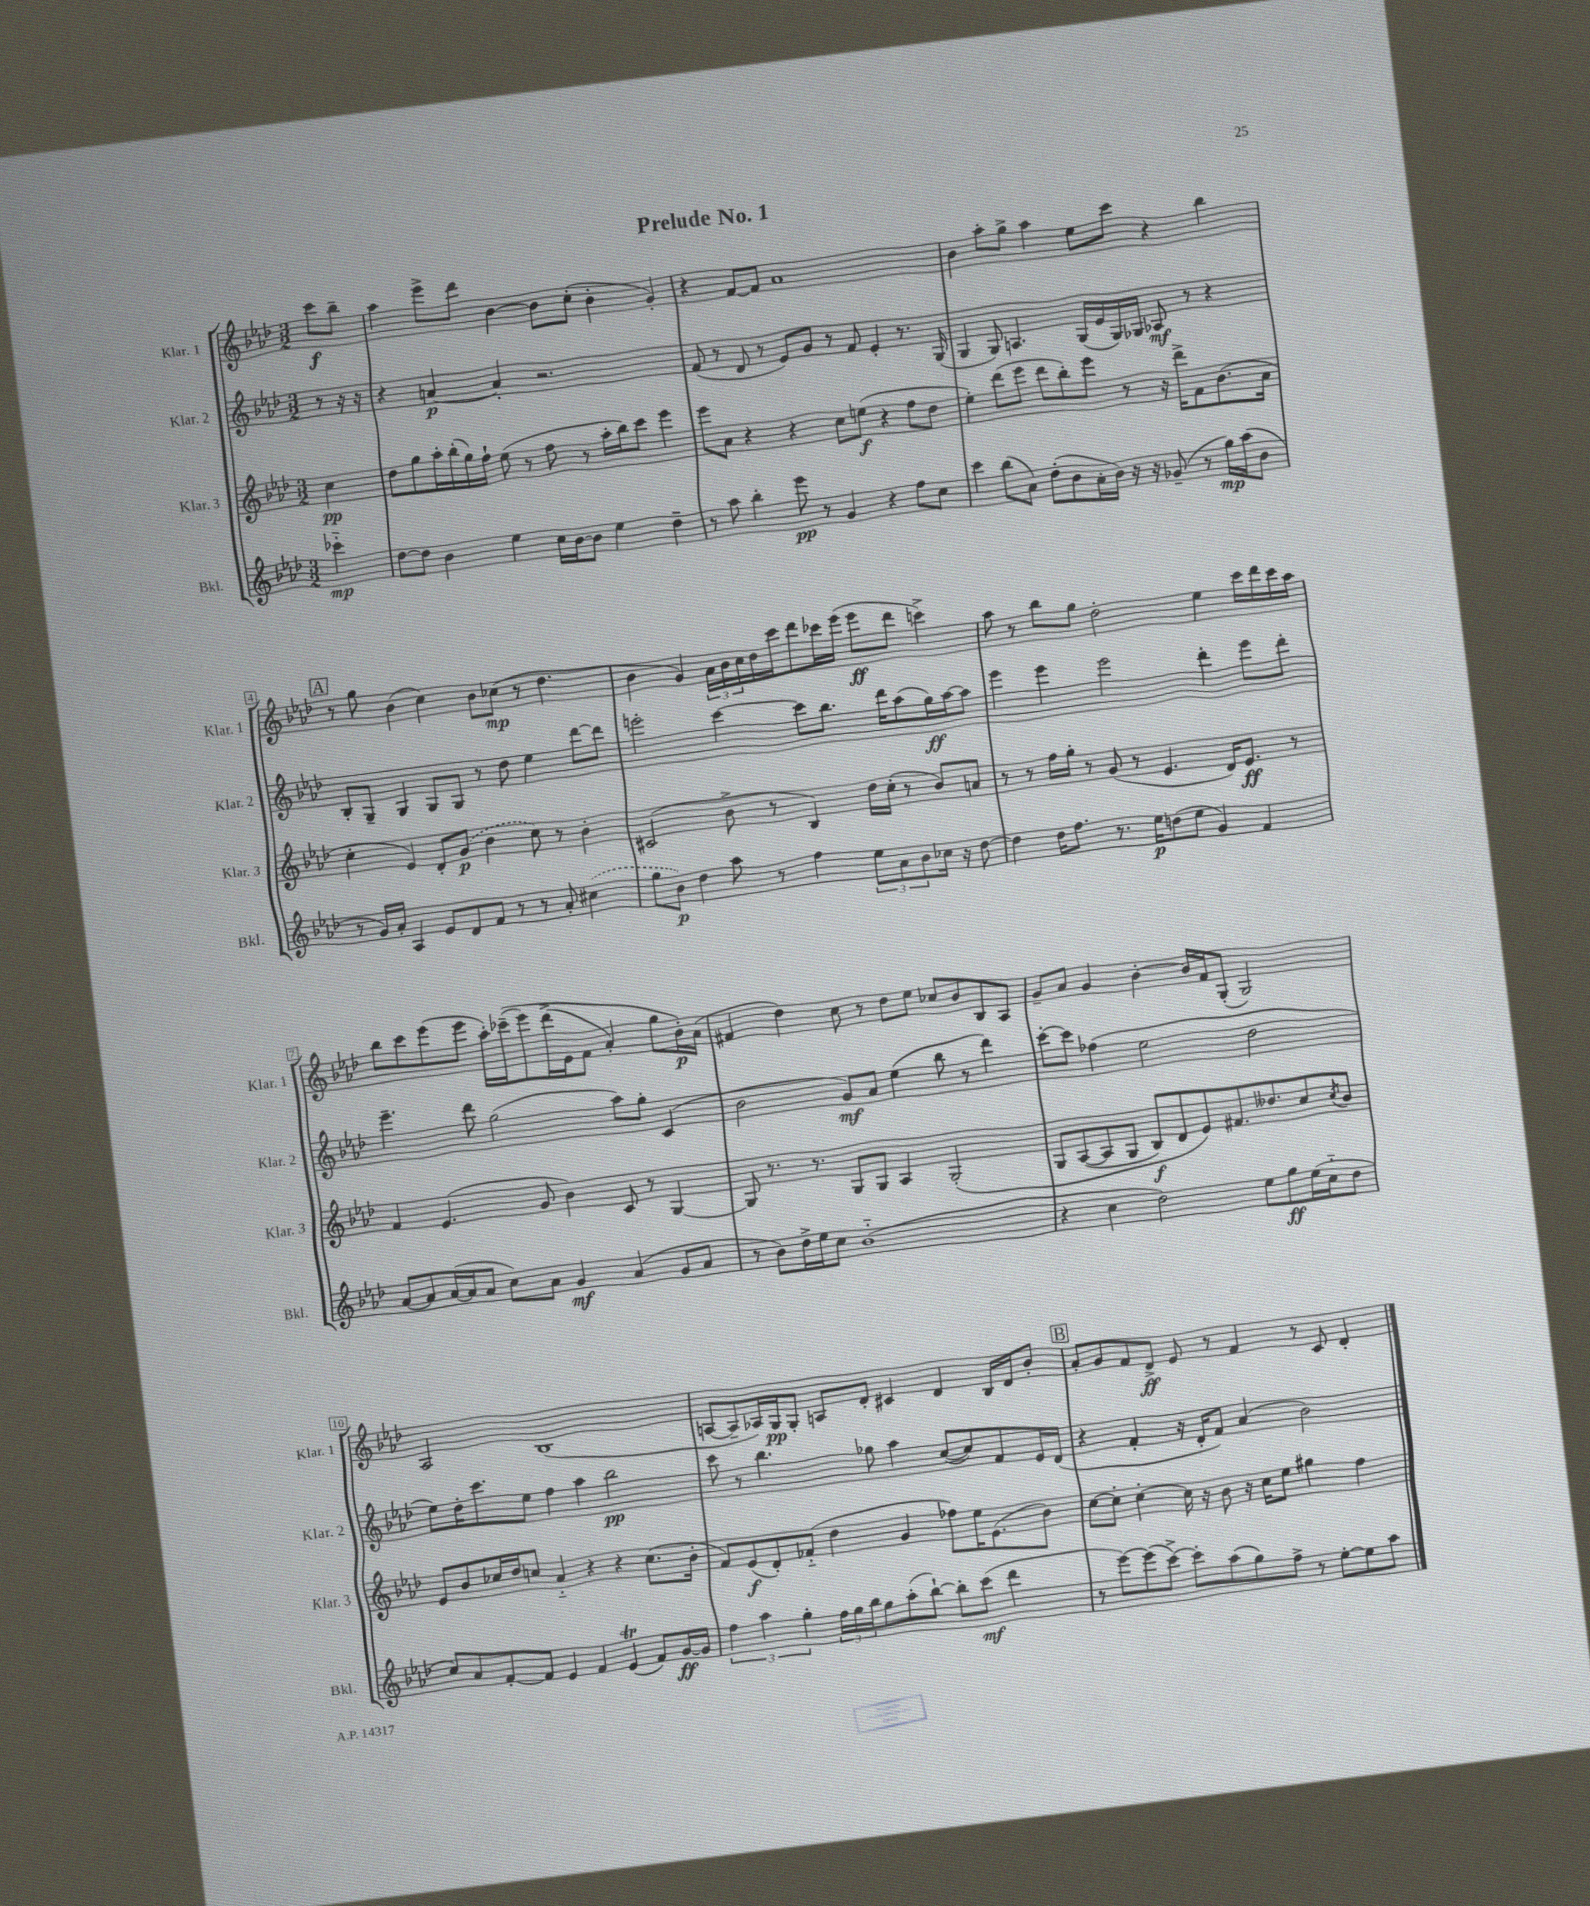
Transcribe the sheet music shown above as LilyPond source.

\header { title = "Prelude No. 1" }
<<
\new StaffGroup <<
\new Staff = "s0" \with { instrumentName = "Klar. 1" shortInstrumentName = "Klar. 1" } {
    \clef treble \key aes \major \numericTimeSignature \time 3/2 \partial 4
    c'''8\f bes''8-- |
    aes''4 ees'''8-> des'''8 bes'4~ bes'8 c''8-.( bes'4-. g'4-.) |
    r4 f'8~ f'8 aes'1 |
    bes'4 aes''8-. g''8-> aes''4 ees''8 c'''8 r4 bes''4 |
    \mark \markup { \box "A" } r8 g''8 bes'4( c''4) bes'8 ces''8\mp( r8 des''4. |
    bes'4 g'4) \tuplet 3/2 { aes'16 bes'16 c''16 } des''16 c'''16 des'''8 ces'''16 ees'''16( ees'''8\ff des'''8 c'''4->) |
    aes''8 r8 bes''8 g''8 des''2-. ees''4 c'''16 des'''16 c'''16 aes''16 |
    bes''8 c'''8 ees'''8( ees'''8 aes''16-.) ces'''16--(\( ees'''8) des'''16->( ees'16 f'8 aes'4-.) g''8 bes'16-.\p\) aes'16( |
    fis'4 des''4) c''8 r8 des''8 ees''8 ces''8 bes'8 bes8 aes8 |
    g'8-- aes'8 g'4 bes'4~-. bes'16 f'16 g8-.( g2) |
    aes2 bes1( |
    a8~ a8-- aes16) g16\pp g8-. a8 des'8-. cis'4 des'4 bes16 des'16 bes'8-. |
    \mark \markup { \box "B" } aes'8-. g'8 f'8 des'8->\ff ees'8 r8 f'4 r8 c'8 des'4-. \bar "|." |
}
\new Staff = "s1" \with { instrumentName = "Klar. 2" shortInstrumentName = "Klar. 2" } {
    \clef treble \key aes \major \numericTimeSignature \time 3/2 \partial 4
    r8 r16 r16 |
    r4 a'4~\p a'4-. r2. |
    f'8( r8 des'8 r8 ees'8) g'8 r8 f'8 ees'4-. r8. g16( |
    g4 g8) a4. g16( ees'16 g16) ges16 aes8\mf r8 r4 |
    \mark \markup { \box "A" } bes8-. g8-- g4 g8 g8 r8 des''8 ees''4 des'''8~ des'''8 |
    e'''2-. c'''4~ c'''8 bes''8. des'''16 aes''8( g''16\ff) aes''16~ aes''8 |
    ees'''4 ees'''4 ees'''2 des'''4-. ees'''8 des'''8-. |
    ees'''4.-- des'''8 g''2( aes''8) g''8-. c'4( |
    bes'2 g'8\mf) aes'8 ees''4( bes''8 r8 des'''4) |
    c'''8~-. c'''8 fes''4( ees''2 des''2 |
    ees''8) des''16-. c'''8. ees''8 f''4 aes''4 bes''2\pp |
    c'''8 r8 bes''4. ges''8 aes''4 c''8~( c''8) f'8 ees'16 des'16( |
    \mark \markup { \box "B" } r4 f'4-. r16 des'16-. f'8) aes'4( bes'2) \bar "|." |
}
\new Staff = "s2" \with { instrumentName = "Klar. 3" shortInstrumentName = "Klar. 3" } {
    \clef treble \key aes \major \numericTimeSignature \time 3/2 \partial 4
    c''4\pp |
    des''8 g''8 aes''16-. bes''16-.( g''16) f''16-! ees''8( r8 f''8 r8 aes''16-. bes''16) c'''8 ees'''4 |
    ees'''8 aes'8 r4 r4 c''8 e''8\f( r4 f''8 des''8 |
    ees''4-.) des'''8( ees'''8 des'''8 bes''8-.) ees'''8 r8 r16 des'''16-> f'8 bes'8.( aes'16 |
    \mark \markup { \box "A" } c''4-. ees'4) des'8-. \once \slurDashed g'8\p( bes'4 c''8) r8 bes'4-. |
    cis'2( bes'8-> r8 bes4) des''16 c''16-.( r8 bes'8) a'8 |
    r8 r8 f''16 g''16-. r8 g'8( r8 ees'4. des'16) ees'8.\ff r8 |
    f'4 ees'4.( g'8 bes'4) c'8 r8 g4~ |
    g8 r8. r8. g8 g8 aes4 g2-.\( |
    g8 aes8~( aes8 g8 bes8\f) des'8 ees'8\) fis'8. deses''8. c''8 \acciaccatura { c''8 } bes'8 |
    ees'8 bes'8 ces''16 des''16 c''8 aes'4-_ r4 r4 c''8.( bes'16-. |
    f'8) ees'8\f( des'8-.) fes'8-_( des''4 g'4 fes''8) ees''16 ees'8.( bes'8) |
    \mark \markup { \box "B" } c''8~ c''8-. c''4~-. c''16 r16 bes'8 r16 c''16 ees''8 gis''4 f''4 \bar "|." |
}
\new Staff = "s3" \with { instrumentName = "Bkl." shortInstrumentName = "Bkl." } {
    \clef treble \key aes \major \numericTimeSignature \time 3/2 \partial 4
    ces'''4-_\mp |
    des''8~ des''8 bes'4 ees''4 c''16 bes'16~ bes'8 ees''4 des''4-- |
    r8 aes''8 bes''4-. ees'''8\pp r8 g'4 r4 f''8 c''8 |
    c'''4 bes''8( aes'8) des''8-.( bes'8 aes'16-. bes'16) r16 r16 ges'8--( r8 g''16\mp) aes''16( bes'8 |
    \mark \markup { \box "A" } r8 g'16) aes'16-. aes4 ees'8 des'8 f'8 r8 r8 aes'8-. \once \slurDashed cis''4( |
    g''8 bes'8\p) des''4 aes''8 r8 f''4 \tuplet 3/2 { ees''8 aes'8 bes'8 } ces''16 r16 des''8~ |
    des''4 des''16 f''8. r8. ees''16\p d''8( ees''8 g'4) f'4 |
    aes'8~ aes'8 aes'16~( aes'16 aes'8 c''8) aes'8 g'4\mf aes'4( g'8 aes'8 |
    r8 bes'8) des''16-> ees''16 c''8 bes'1-_( |
    r4 c''4 des''2) ees''8 g''8\ff ees''16( c''16-_ des''8 |
    c''8) aes'8 f'8~-. f'8 ees'4 f'4 ees'4\trill( f'8) g'16~\ff g'16 |
    \tuplet 3/2 { f''4 aes''4 g''4-. } \tuplet 3/2 { f''16 g''16 bes''16 } g''8 aes''8-.( bes''8~-!) bes''8-. c'''8\mf( des'''4 |
    \mark \markup { \box "B" } r8 ees'''8~) ees'''8( c'''8~->) c'''8-. aes''8( g''8) f''8-> r8 ees''8~-. ees''8 aes''8 \bar "|." |
}
>>
>>
\layout { \context { \Score \override BarNumber.stencil = #(make-stencil-boxer 0.1 0.3 ly:text-interface::print) } }
